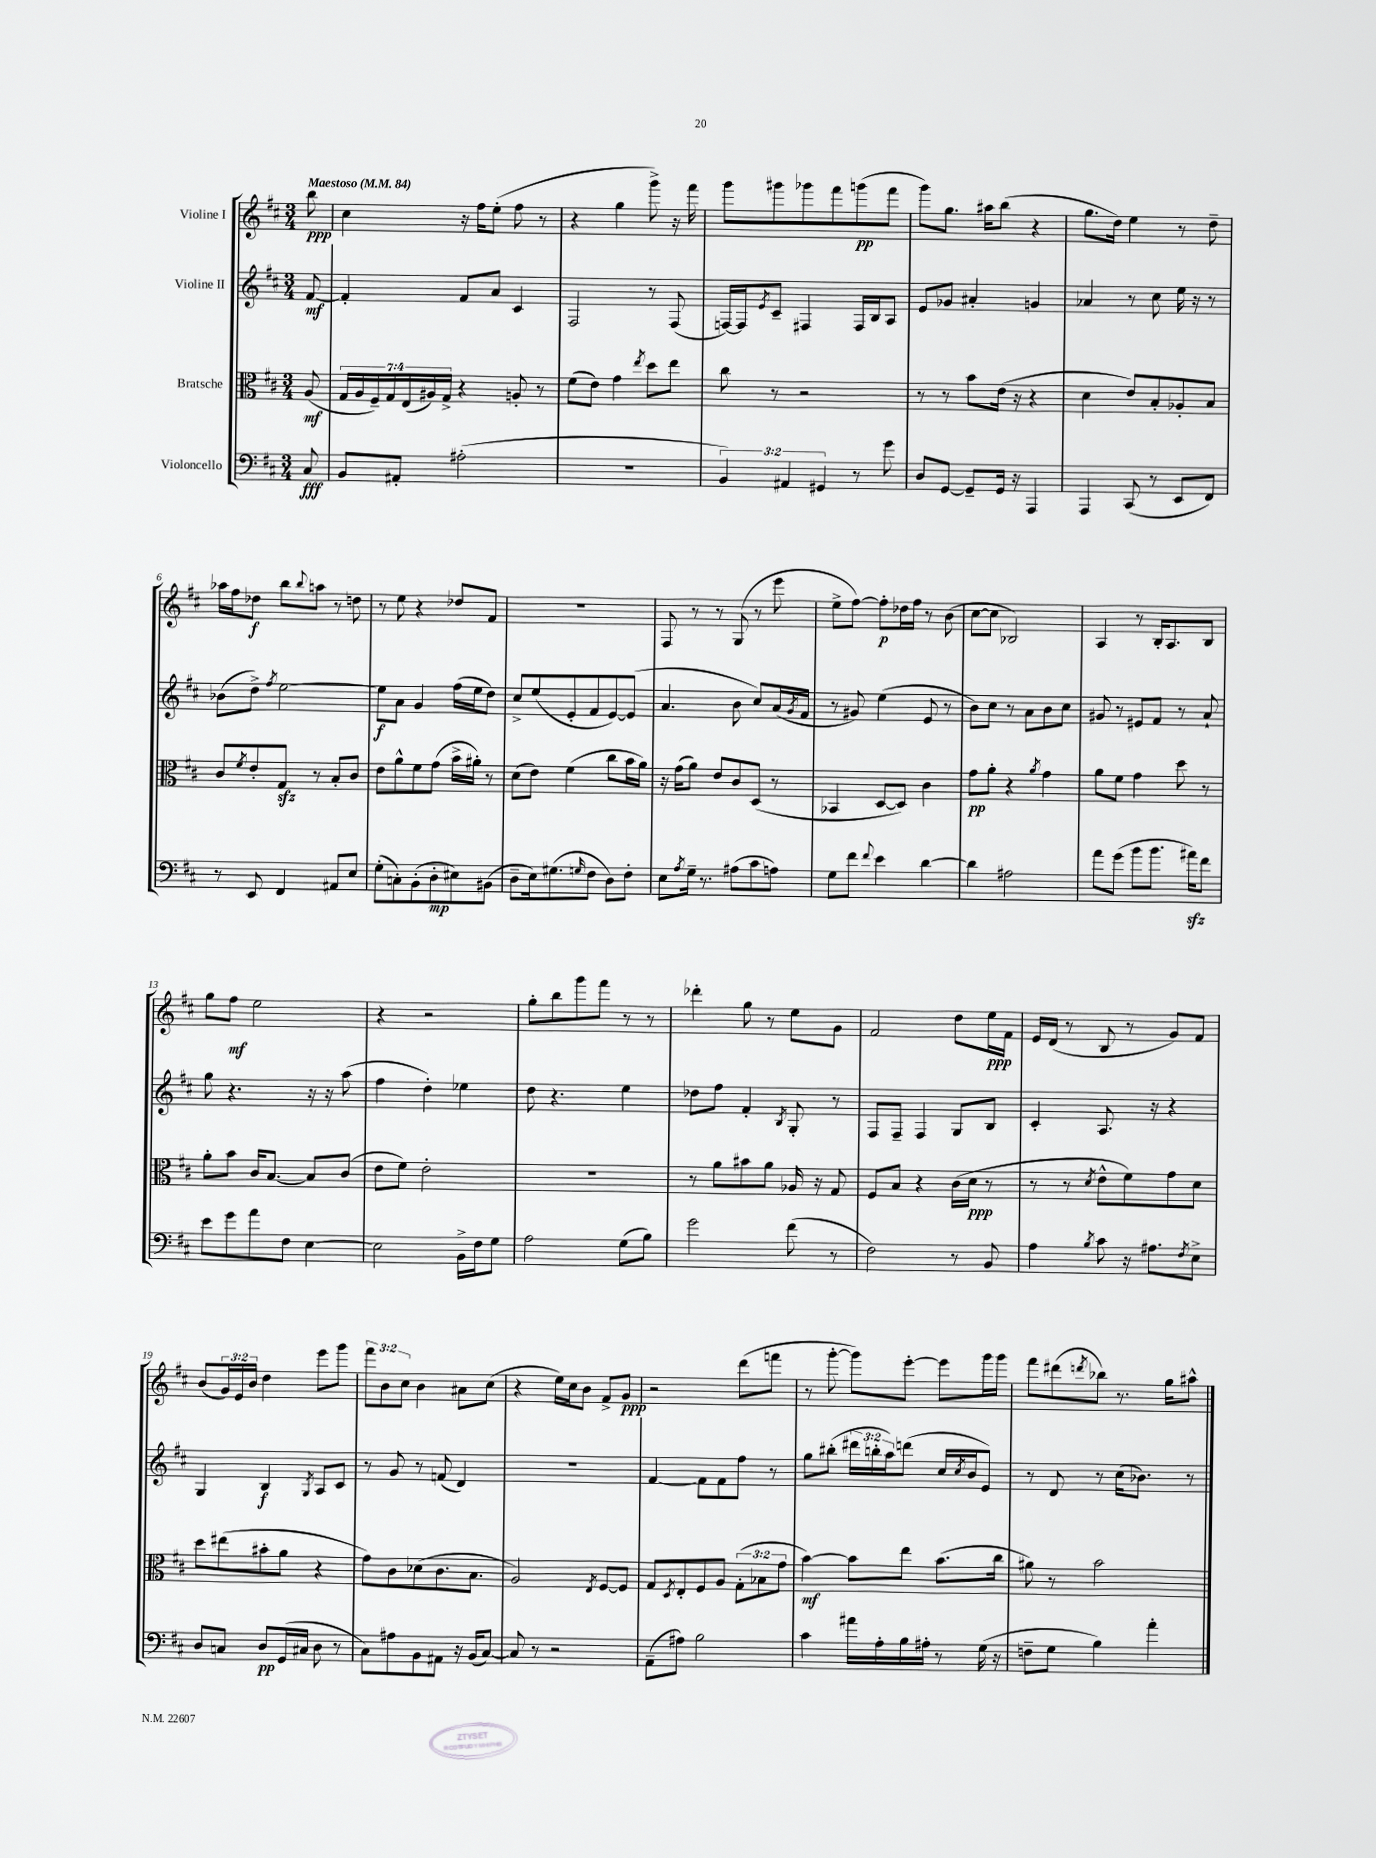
<<
\new StaffGroup <<
\new Staff = "s0" \with { instrumentName = "Violine I" } {
    \clef treble \key d \major \numericTimeSignature \time 3/4 \override Staff.TupletNumber.text = #tuplet-number::calc-fraction-text \partial 8 \tempo "Maestoso" 4 = 84
    b''8\ppp |
    cis''4 r16 fis''16 e''8-.( fis''8 r8 |
    r4 g''4 g'''8->) r16 fis'''16 |
    g'''8 gis'''8 ges'''8 fis'''8 g'''8\pp( fis'''8 |
    g'''8) g''8. ais''16 b''8( r4 |
    g''8. d''16) e''4 r8 d''8-- |
    aes''16 fis''16 des''8\f b''8 \appoggiatura { b''8 } a''8 r8 d''8 |
    r8 e''8 r4 des''8 fis'8 |
    R2. |
    fis8 r8 r8 g8( r8 e'''8 |
    e''8-> fis''8~) fis''8-.\p des''16 fis''16 r8 b'8( |
    cis''8~ cis''8 bes2) |
    a4 r8 b16-. a8. b8 |
    g''8 fis''8\mf e''2 |
    r4 r2 |
    g''8-. b''8 g'''8 fis'''8 r8 r8 |
    des'''4-. g''8 r8 e''8 g'8 |
    fis'2 d''8 e''16\ppp fis'16 |
    e'16 d'16( r8 b8 r8 g'8) fis'8 |
    b'8( \tuplet 3/2 { g'16) e'16 b'16 } d''4 e'''8 g'''8 |
    \tuplet 3/2 { fis'''8 b'8 cis''8 } b'4 ais'8 cis''8( |
    r4 e''16) cis''16 b'8 fis'8-> g'8\ppp |
    r2 d'''8( f'''8 |
    r8 g'''8~-. g'''8) e'''8~-. e'''8 g'''16 g'''16 |
    fis'''8 dis'''8( \acciaccatura { d'''8 } bes''8) r8. g''16 ais''8-^ \bar "|." |
}
\new Staff = "s1" \with { instrumentName = "Violine II" } {
    \clef treble \key d \major \numericTimeSignature \time 3/4 \override Staff.TupletNumber.text = #tuplet-number::calc-fraction-text \partial 8
    fis'8~\mf |
    fis'4-. fis'8 a'8 cis'4 |
    fis2 r8 fis8( |
    f16~) f16 \acciaccatura { e'8 } cis'8-- fis4 fis16 b16 a8 |
    e'8 ges'8 ais'4-. g'4 |
    aes'4 r8 cis''8 e''16 r16 r8 |
    bes'8( d''8->) \acciaccatura { fis''8 } e''2~ |
    e''8\f a'8 g'4 fis''16( e''16 d''8) |
    cis''8-> e''8( e'8-. fis'8 e'8~) e'8( |
    a'4. b'8 cis''8) a'16( \acciaccatura { g'8 } fis'16 |
    r8 gis'8) e''4( e'8 r8 |
    b'8) cis''8 r8 a'8 b'8 cis''8 |
    gis'8 r8 eis'8 fis'8 r8 a'8-! |
    g''8 r4. r16 r16 a''8( |
    fis''4 d''4-.) ees''4 |
    d''8 r4. e''4 |
    des''8 fis''8 fis'4-. \acciaccatura { b8 } g8-. r8 |
    fis8 fis8-- fis4 g8 b8 |
    cis'4-. a8. r16 r4 |
    g4 b4\f \acciaccatura { g8 } a8 cis'8 |
    r8 g'8 r8 f'8( d'4) |
    R2. |
    fis'4~ fis'8 fis'8 fis''8 r8 |
    g''8 bis''8-.( \tuplet 3/2 { dis'''16 b''16-. a''16) } d'''8( cis''16 \acciaccatura { cis''8 } b'16 e'8) |
    r8 d'8 r8 cis''16( bes'8.) r8 \bar "|." |
}
\new Staff = "s2" \with { instrumentName = "Bratsche" } {
    \clef alto \key d \major \numericTimeSignature \time 3/4 \override Staff.TupletNumber.text = #tuplet-number::calc-fraction-text \partial 8
    a8\mf( |
    \tuplet 7/4 { g16 a16 fis16--) g16 e16( ais16) g16-> } r4 a8-. r8 |
    fis'8( e'8) g'4 \acciaccatura { e''8 } d''8 e''8 |
    cis''8 r8 r2 |
    r8 r8 b'8 e'16( r16 r4 |
    d'4 e'8) b8-. aes8-. b8 |
    cis'8 \acciaccatura { fis'8 } e'8-. g8\sfz r8 b8-. cis'8 |
    e'8 a'8-^ fis'8 g'8( b'16-> ais'16-.) r8 |
    d'8( e'8) fis'4( cis''8 b'16 a'16) |
    r16 g'16( a'8) e'8 cis'8 d8( r8 |
    bes,4 d8~ d8) cis'4 |
    g'8\pp a'8-. r4 \acciaccatura { a'8 } g'4 |
    a'8 fis'8 g'4 d''8 r8 |
    a'8-. b'8 cis'16 b8.~ b8 cis'8( |
    e'8 fis'8) e'2-. |
    R2. |
    r8 a'8 bis'8 a'8 aes16 r16 g8 |
    fis8 b8 r4 cis'16( d'16\ppp r8 |
    r8 r8 \acciaccatura { d'8 } e'8-^ fis'8) g'8 d'8 |
    d''8 eis''8( bis'8-. a'8 r4 |
    g'8) cis'8 des'8( cis'8. b8. |
    a2) \acciaccatura { e8 } fis8~ fis8 |
    g8 \acciaccatura { d8 } e8-. fis8 a8 \tuplet 3/2 { g8-.( bes8 g'8 } |
    b'4~\mf) b'8 e''8 b'8.( cis''16 |
    ais'8) r8 b'2 \bar "|." |
}
\new Staff = "s3" \with { instrumentName = "Violoncello" } {
    \clef bass \key d \major \numericTimeSignature \time 3/4 \override Staff.TupletNumber.text = #tuplet-number::calc-fraction-text \partial 8
    cis8\fff |
    b,8 ais,8-. ais2-.( |
    R2. |
    \tuplet 3/2 { b,4) ais,4 gis,4 } r8 g'8 |
    d8 g,8~ g,8-- g,16 r16 a,,4 |
    a,,4 cis,8( r8 e,8 fis,8) |
    r8 e,8 fis,4 ais,8 e8 |
    g8-.( c8-.) b,8-.( d8-.\mp eis8) bis,8( |
    d8-- e16) gis8.( \grace { g16 } fis8 d8) fis8-. |
    e8 \acciaccatura { a8 } g16-- r8. ais8( cis'8 a8) |
    g8 fis'8 \appoggiatura { fis'8 } e'4 d'4~ |
    d'4 ais2 |
    a'8 g'8( b'8 b'8. ais'16\sfz) fis'8 |
    e'8 g'8 a'8 fis8 e4~ |
    e2 b,16-> fis16 g8 |
    a2 g8( b8) |
    g'2 fis'8( r8 |
    fis2) r8 b,8 |
    a4 \acciaccatura { b8 } cis'8 r16 ais8. \acciaccatura { fis8 } e8-> |
    d8 c8 d8\pp g,16( cis16 d8 r8 |
    cis8) ais8 b,8 ais,8 r16 b,16( cis8~) |
    cis8 r8 r2 |
    a,8--( ais8) b2 |
    cis'4 ais'16 a16-. b16 ais16-. r8 g16( r16 |
    f8-- g8 b4) a'4-. \bar "|." |
}
>>
>>
